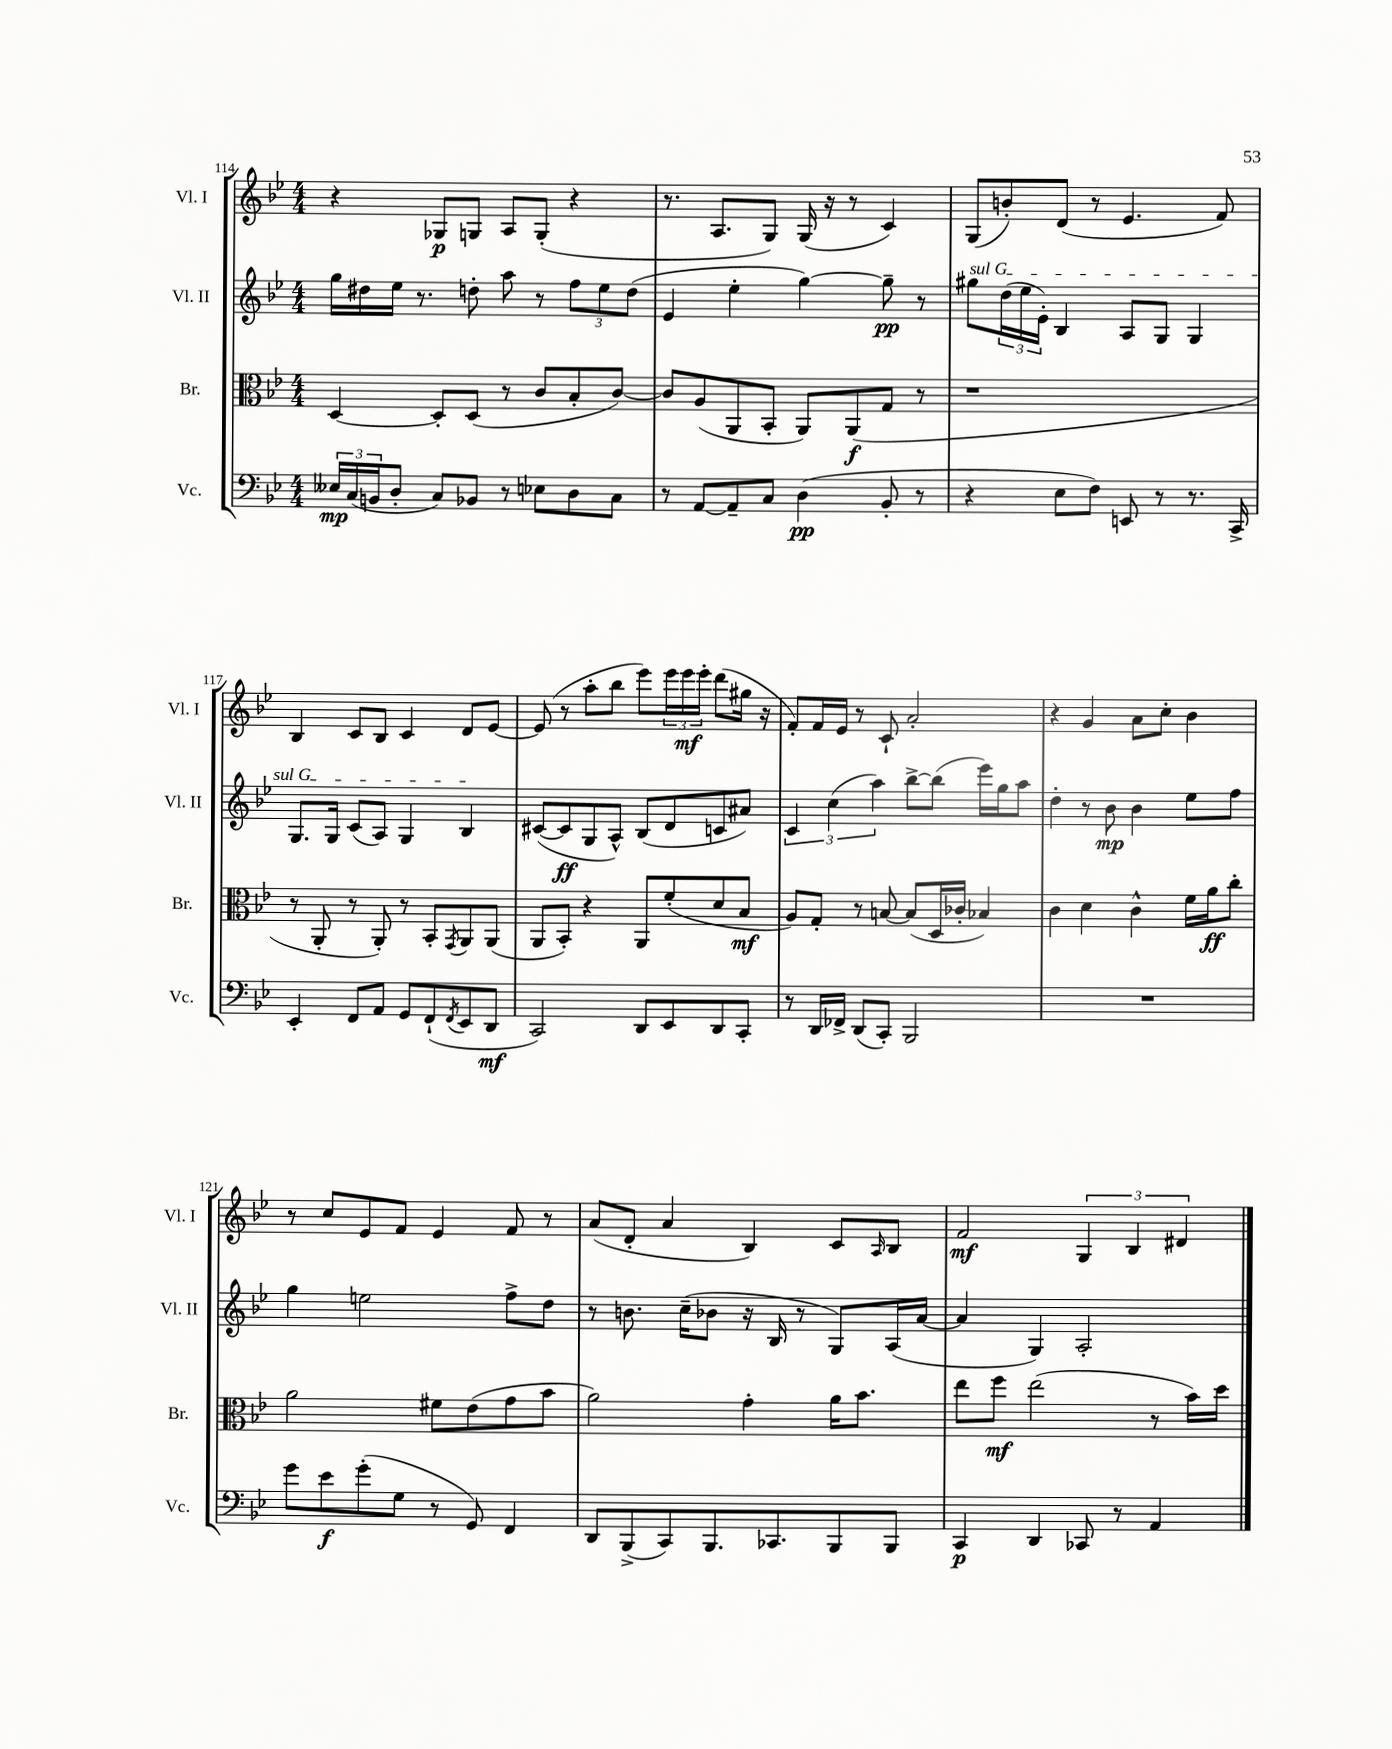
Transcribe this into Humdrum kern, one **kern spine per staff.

**kern	**kern	**kern	**kern
*staff4	*staff3	*staff2	*staff1
*clefF4	*clefC3	*clefG2	*clefG2
*k[b-e-]	*k[b-e-]	*k[b-e-]	*k[b-e-]
*M4/4	*M4/4	*M4/4	*M4/4
24E--	[4D	16gg	4r
(24C	.	.	.
.	.	16dd#	.
24BB	.	.	.
8D'	.	16ee-	.
.	.	8.r	.
8C)	8D']	.	8G-
8BB-	(8D	8dd'	8G
8r	8r	8aa	8A
8E-	8c	8r	(8G'
8D	8B-'	12ff	4r
.	.	12ee-	.
8C	[8c)	.	.
.	.	(12dd	.
=	=	=	=
8r	8c]	4e-	8.r
[8AA	(8A	.	.
.	.	.	8.A
8AA~]	8AA	4ee-'	.
8C	8BB-'	.	8G)
(4D	8AA)	[4gg)	(16G
.	.	.	16r
.	(8AA	.	8r
8BB-'	8G	8gg~]	4c)
8r	8r	8r	.
=	=	=	=
4r	1r	8gg#	(8G
.	.	(24dd	8b')
.	.	24ee-	.
.	.	24e-')	.
8E-	.	4B-	(8d
8F)	.	.	8r
8EE	.	8A	4.e-
8r	.	8G	.
8.r	.	4G	.
.	.	.	8f)
16CC^	.	.	.
=	=	=	=
4EE-'	8r	8.G	4B-
.	8AA'	.	.
.	.	16G	.
8FF	8r	(8c	8c
8AA	8AA')	8A)	8B-
8GG	8r	4G	4c
(8FF`	8BB-'	.	.
8qFF	8qGG	.	.
8EE-	8AA	4B-	8d
8DD	(8AA	.	[8e-
=	=	=	=
2CC)	8AA	([8c#	(8e-]
.	8BB-')	8c#]	8r
.	4r	8G	8aa'
.	.	8A^^)	8bb-
8DD	8AA	(8B-	8eee-)
8EE-	(8f'	8d	24eee-
.	.	.	24eee-
.	.	.	24eee-'
8DD	8d	8c	(8ddd
8CC'	8B-	8a#)	16gg#
.	.	.	16r
=	=	=	=
8r	8A)	6c	8f')
16DD	8G'	.	16f
.	.	(6cc	.
16FF-^	.	.	16e-
(8DD	8r	.	8r
.	.	6aa)	.
8CC')	[8B	.	8c`
2BBB-	(8B]	[8bb-^	2a'
.	16D	(8bb-]	.
.	16c-'	.	.
.	4B-)	16eee-)	.
.	.	16gg	.
.	.	8aa	.
=	=	=	=
1r	4c	4dd'	4r
.	4d	8r	4g
.	.	8b-	.
.	4c^^	4b-	8a
.	.	.	8cc'
.	16f	8ee-	4b-
.	16a	.	.
.	8cc'	8ff	.
=	=	=	=
8g	2a	4gg	8r
8e-	.	.	8cc
(8g'	.	2ee	8e-
8G	.	.	8f
8r	8f#	.	4e-
8GG)	(8e-	.	.
4FF	8g	8ff^	8f
.	8b-	8dd	8r
=	=	=	=
8DD	2a)	8r	(8a
(8BBB-^	.	8.b	8d'
8CC)	.	.	4a
.	.	(16cc~	.
8.BBB-	.	8b-	.
.	4g'	16r	4B-)
8.CC-	.	16B-	.
.	.	8r	.
8BBB-	16a	8G)	8c
.	8.b-	.	.
.	.	.	16qqA
8BBB-	.	(16A	8B-
.	.	[16a	.
=	=	=	=
4CC	8ee-	4a]	2f
.	8ff	.	.
4DD	(2ee-	4G)	.
8CC-	.	2A'	6G
8r	.	.	.
.	.	.	6B-
4AA	8r	.	.
.	.	.	6d#
.	16b-)	.	.
.	16dd	.	.
==	==	==	==
*-	*-	*-	*-
